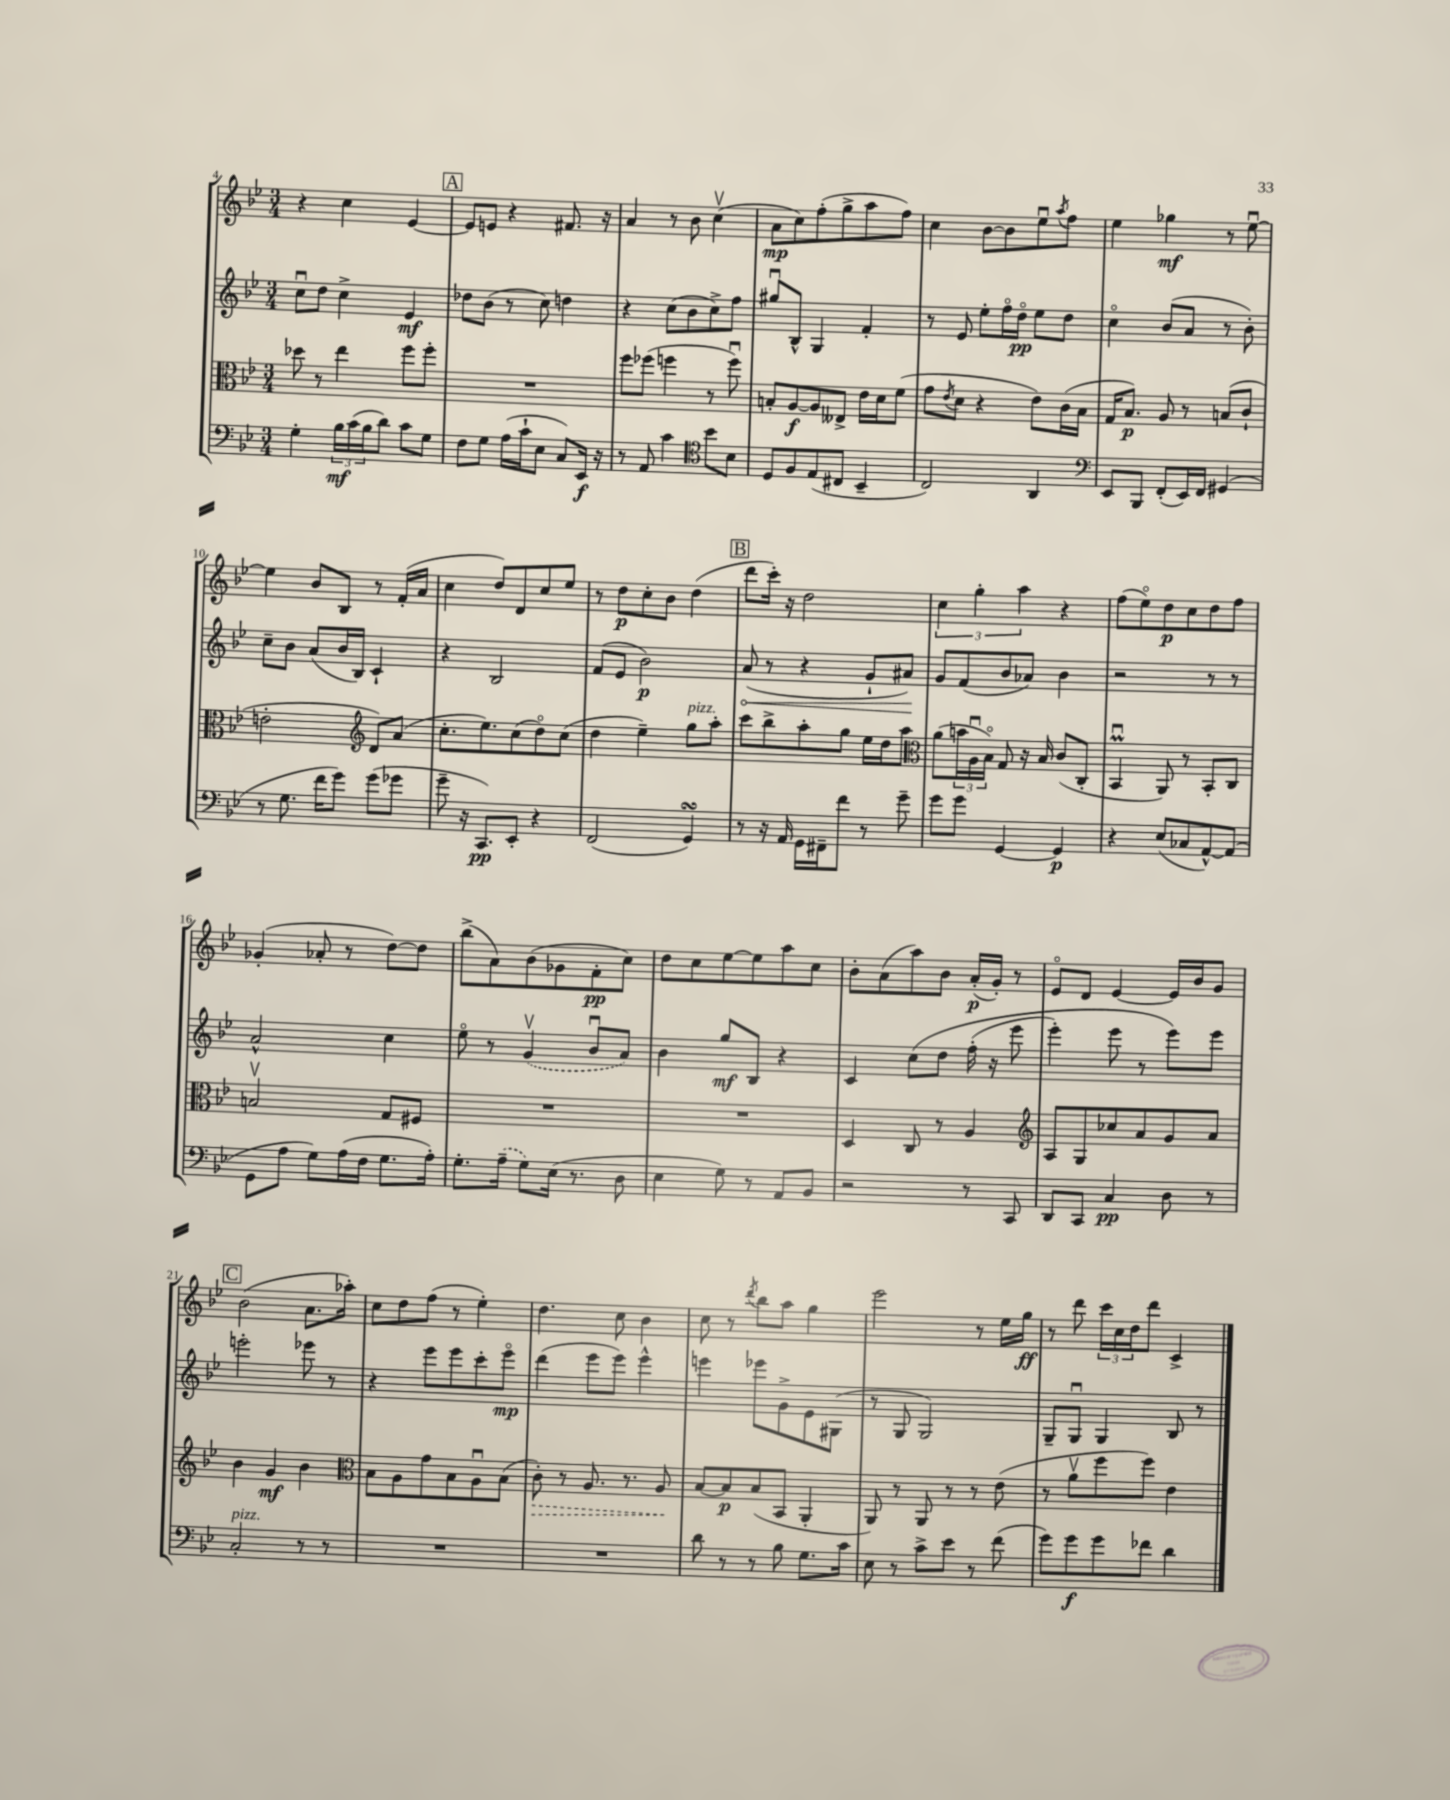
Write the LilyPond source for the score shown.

<<
\new StaffGroup <<
\new Staff = "s0" {
    \clef treble \key bes \major \numericTimeSignature \time 3/4
    r4 c''4 ees'4~ |
    \mark \markup { \box "A" } ees'8 e'8 r4 fis'8. r16 |
    a'4 r8 bes'8 c''4\upbow( |
    a'8\mp c''8) f''8-.( g''8-> a''8 f''8) |
    c''4 bes'8~ bes'8 ees''8\downbow \acciaccatura { a''8 } f''8 |
    ees''4 ges''4\mf r8 ees''8~\downbow |
    ees''4 bes'8 bes8 r8 f'16-.( a'16 |
    c''4 d''8) d'8 c''8 ees''8 |
    r8 d''8\p c''8-. bes'8 d''4( |
    \mark \markup { \box "B" } d'''8 c'''16-.) r16 d''2 |
    \tuplet 3/2 { c''4 g''4-. a''4 } r4 |
    f''8( ees''8\flageolet) d''8\p c''8 d''8 f''8 |
    ges'4-.( aes'8-. r8 d''8~) d''8 |
    bes''8->( a'8) bes'8( ges'8 f'8-.\pp c''8) |
    d''8 c''8 ees''8~ ees''8 a''8 c''8 |
    bes'8-. a'8( a''8) bes'8 a'16-.\p( g'16-.) r8 |
    ees'8\flageolet d'8 ees'4~ ees'16 bes'16 g'8 |
    \mark \markup { \box "C" } bes'2( a'8. aes''16-.) |
    c''8 d''8 f''8( r8 ees''4-.) |
    d''4. c''8 bes'4 |
    c''8 r8 \acciaccatura { d'''8 } bes''8 a''8 g''4 |
    ees'''2 r8 ees''16 g''16\ff |
    r8 d'''8 \tuplet 3/2 { c'''16 c''16 d''16 } d'''8 c'4-> \bar "|." |
}
\new Staff = "s1" {
    \clef treble \key bes \major \numericTimeSignature \time 3/4
    c''8\downbow d''8 c''4-> ees'4\mf |
    \mark \markup { \box "A" } des''8 bes'8( r8 c''8) d''4 |
    r4 c''8( bes'8 c''8->) f''8 |
    gis''8\downbow bes8-^ g4 f'4-. |
    r8 ees'8 ees''8-. f''16\flageolet d''16\flageolet\pp ees''8 d''8 |
    c''4\flageolet bes'8( a'8 r8 bes'8-.) |
    c''8-- bes'8 a'8( bes'16 bes16) c'4-! |
    r4 bes2 |
    f'8( ees'8 bes'2\p) |
    \mark \markup { \box "B" } \once \override Hairpin.circled-tip = ##t a'8\<( r8 r4 g'8-! ais'8\!) |
    g'8 f'8( bes'8 aes'8) bes'4 |
    r2 r8 r8 |
    a'2-^ c''4 |
    ees''8\flageolet r8 \once \slurDashed g'4\upbow( bes'8\downbow a'8) |
    bes'4 g''8\mf bes8 r4 |
    c'4 c''8\( d''8 f''16-.( r16 ees'''8 |
    ees'''4-.) ees'''8 r8 ees'''8\) ees'''8 |
    \mark \markup { \box "C" } e'''2-. ees'''8 r8 |
    r4 ees'''8 ees'''8 c'''8-. ees'''8\flageolet\mp |
    d'''4( ees'''8 ees'''8) ees'''4-^ |
    e'''4 ees'''8 g'8-> ees'8 gis8( |
    r8 g8 g2) |
    g8-- g8\downbow g4 bes8 r8 \bar "|." |
}
\new Staff = "s2" {
    \clef alto \key bes \major \numericTimeSignature \time 3/4
    des''8 r8 ees''4 f''8 f''8-. |
    \mark \markup { \box "A" } R2. |
    f''8 fes''8( f''4 r8 f''8\downbow) |
    b8-. a8~\f a8 eeses8-> ees'16 d'16 f'8( |
    g'8 \acciaccatura { ees'8 } d'8 r4 ees'8) c'16( bes16 |
    g16 bes8.\p) a8 r8 b8( c'8-! |
    e'2-. \clef treble d'8) a'8( |
    c''8.-. ees''8.) c''8( d''8\flageolet) c''8( |
    d''4 ees''4--) g''8^\markup { \italic "pizz." } a''8-. |
    \mark \markup { \box "B" } c'''8 bes''8-> a''8-. g''8 ees''16 d''16 a''8 |
    \clef alto a'8( \tuplet 3/2 { b'16 a16\downbow bes16\flageolet) } g8 r16 bes16 c'8( c8-. |
    bes,4\downbow\prall a,8) r8 bes,8-. c8 |
    b2\upbow g8 fis8 |
    R2. |
    R2. |
    d4 c8 r8 a4 |
    \clef treble a8 g8 ces''8 a'8 g'8 a'8 |
    \mark \markup { \box "C" } bes'4 g'4\mf bes'4 |
    \clef alto bes8 a8 g'8 bes8 a8\downbow bes8( |
    \once \override Hairpin.style = #'dashed-line c'8-.\>) r8 a8. r8. a8\! |
    bes8~ bes8\p bes8( bes,8 a,4-. |
    a,8) r8 a,8 r8 r8 ees'8( |
    r8 a'8\upbow f''8 f''8) ees'4 \bar "|." |
}
\new Staff = "s3" {
    \clef bass \key bes \major \numericTimeSignature \time 3/4
    g4-. \tuplet 3/2 { bes16\mf c'16( bes16 } d'8) c'8 g8 |
    \mark \markup { \box "A" } f8 g8 a16( c'16-! ees8 c8) ees,16\f r16 |
    r8 a,8 c'4 \clef tenor bes'8 bes8 |
    d8 f8 ees8( cis8 bes,4-- |
    c2) a,4 |
    \clef bass ees,8 bes,,8 f,8-.( ees,16) f,16 gis,4( |
    r8 g8. f'16 g'8) g'8( ges'8 |
    g'8-- r16 c,8.\pp) ees,8-. r4 |
    f,2( g,4\turn) |
    \mark \markup { \box "B" } r8 r16 a,16 g,16 fis,16-- f'8 r8 g'8-- |
    g'8 g'8 g,4~ g,4\p |
    r4 ees8( ces8 a,8~-^) a,8( |
    g,8 a8 g8) a16( f16 g8. a16-.) |
    g8.-. \once \slurDashed a16--( g8) ees16( r8. d8 |
    ees4 g8) r8 a,8 bes,8 |
    r2 r8 c,8 |
    d,8 c,8 c4\pp d8 r8 |
    \mark \markup { \box "C" } c2-.^\markup { \italic "pizz." } r8 r8 |
    R2. |
    R2. |
    d'8 r8 r8 bes8 g8. c'16 |
    ees8 r8 c'8-> ees'8 r8 f'8( |
    g'8) g'8\f g'8 fes'8 d'4 \bar "|." |
}
>>
>>
\layout { \context { \Score currentBarNumber = #4 } }
